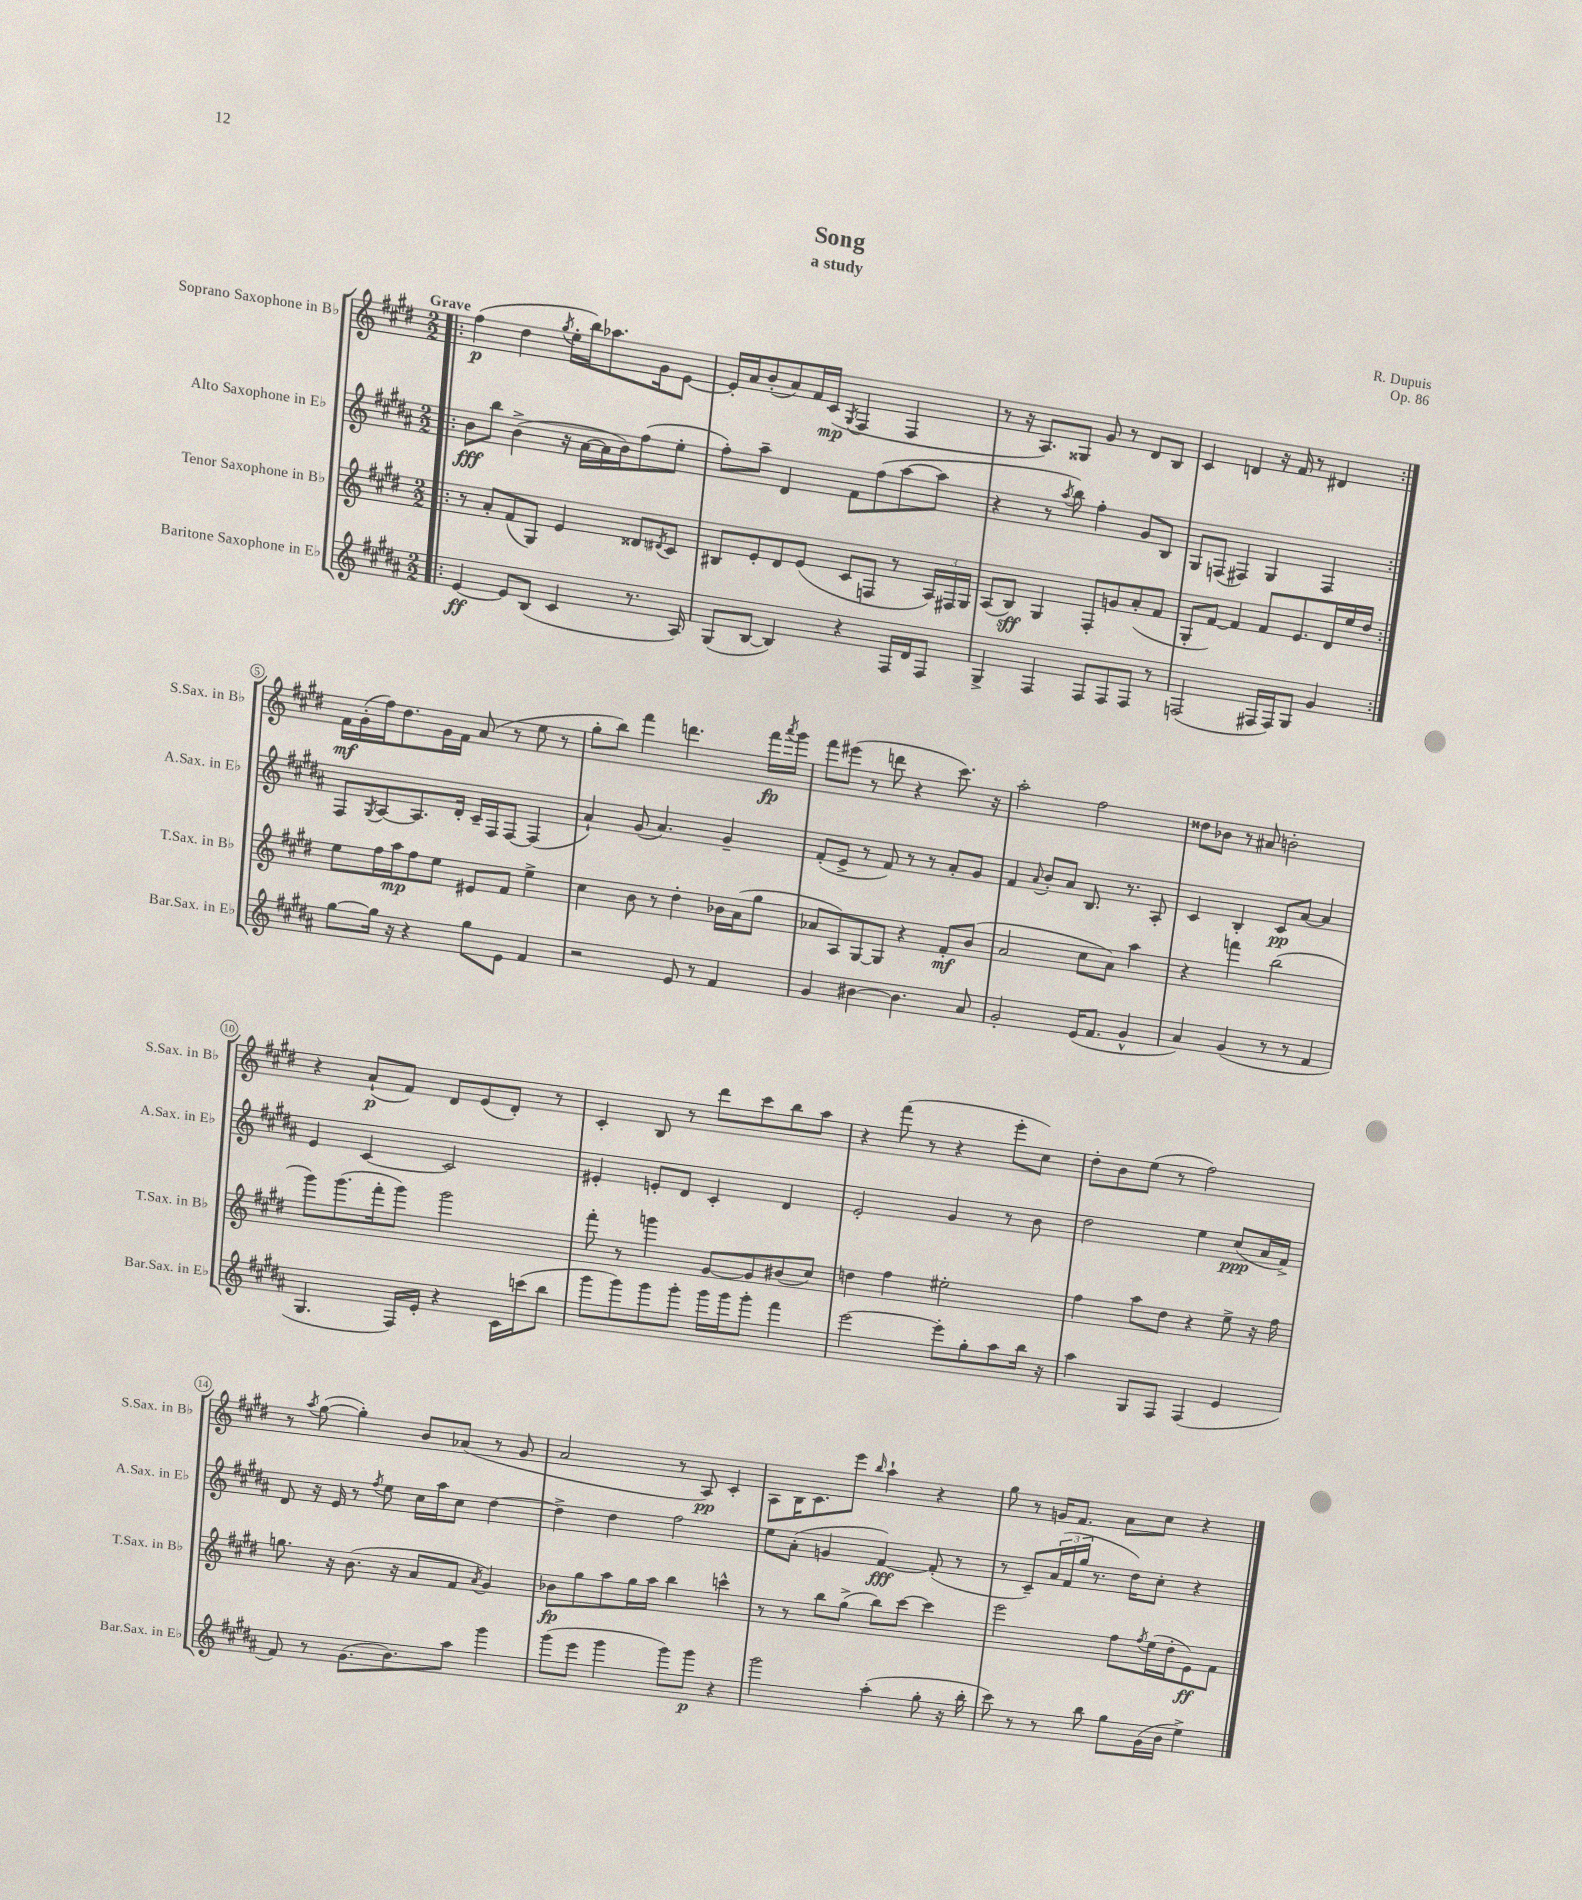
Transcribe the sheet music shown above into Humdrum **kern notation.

**kern	**kern	**kern	**kern
*staff4	*staff3	*staff2	*staff1
*clefG2	*clefG2	*clefG2	*clefG2
*k[f#c#g#d#a#]	*k[f#c#g#d#]	*k[f#c#g#d#a#]	*k[f#c#g#d#]
*M2/2	*M2/2	*M2/2	*M2/2
=!|:	=!|:	=!|:	=!|:
[4e	8r	8b	(4ff#
.	8a'	8bb	.
8e]	(8f#	(4b^	4dd#
(8B	8G#)	.	.
.	.	.	8qgg#
4c#	4e	16r	16ee'
.	.	[16a#	16bb)
.	.	16a#]	8.aa-
.	.	16b)	.
8.r	8d##	(8ff#	.
.	.	.	16g#
.	8qd#	.	.
.	8c#	8ee'	[8e
16A#)	.	.	.
=	=	=	=
(8G#	8B#	8ff#')	16e']
.	.	.	16a
[8B	8e'	8aa#~	(8b'
4B])	8d#	4d#	8a)
.	(8e	.	16f#
.	.	.	(16c#
.	.	.	8qG#
4r	8c#	8f#	4F#
.	8F	(8ff#	.
16F#	8r	[8aa#	4F#
16d#	.	.	.
8F#	24A)	8aa#]	.
.	24F#	.	.
.	24G#	.	.
=	=	=	=
4G#^	(8A	4r	8r
.	8B)	.	16r
.	.	.	8.A)
4F#	4G#	8r	.
.	.	8qaa#	.
.	.	8bb)	8G##
8F#	8F#'	4ff#'	8g#
8F#	8g	.	8r
8F#	(8a'	8g#	8d#
8r	8f#	8B	8B
=	=	=	=
(2F	8G#'	8G#	4c#
.	[8f#)	(8F	.
.	4f#]	4F#)	4d
16F#	8f#	4G#	16r
16F#)	.	.	16f#
8G#	8.e	.	8r
4g#	.	4F#	4d#
.	16d#	.	.
.	16ee	.	.
.	16dd#	.	.
=:|!	=:|!	=:|!	=:|!
[8gg#	8ee	8F#	16f#
.	.	.	(16g#'
.	.	8qG#	.
16gg#]	16ff#	[8A#	16ff#)
16r	16aa	.	8.dd#
4r	8ff#	8.A#]	.
.	8ee	.	16g#
.	.	16d#'	16f#
8gg#	8e#	16c#~	(8a
.	.	16F#	.
8e	8f#	[8F#	8r
4f#	4ee^	(4F#]	8ee
.	.	.	8r
=	=	=	=
2r	4cc#	4a#`)	8gg#'
.	.	.	8bb)
.	8b	(8g#	4fff#
.	8r	4.a#)	.
8e	4dd#'	.	4.ddd
8r	.	.	.
4f#	16b-	4g#~	.
.	(16a	.	.
.	8gg#	.	16fff#
.	.	.	8qaaa
.	.	.	16ggg#
=	=	=	=
4g#	8a-	(8f#'	8fff#
.	8A)	8e^	(8eee#
[4b#	[8G#	8r	8r
.	8G#]	8f#)	8ddd
4.b#]	4r	8r	4r
.	.	8r	.
.	8f#'	8a#'	8.ccc#)
8a#	(8b	8g#	.
.	.	.	16r
=	=	=	=
2g#'	2a	4f#	2aa'
.	.	8qqa#	.
.	.	8b'	.
.	.	8a#	.
(16e	8cc#	8.B	2ff#
8.f#	.	.	.
.	8a)	.	.
.	.	8.r	.
4g#^^	4aa	.	.
.	.	8A#'	.
=	=	=	=
4a#)	4r	4c#	8dd##
.	.	.	8b-
(4g#	4fff	4B'	8r
.	.	.	8a#
8r	(2bb	8c#	2b'
8r	.	[8a#	.
4f#	.	4a#]	.
=	=	=	=
4.G#	8ggg#)	4e	4r
.	(8.ggg#	.	.
.	.	[4c#	(8a`
.	16fff#'	.	.
16F#)	8ggg#)	.	8f#)
16e'	.	.	.
4r	2ggg#	2c#]	8d#
.	.	.	(8e
16c#	.	.	8d#')
(16ccc	.	.	.
8bb	.	.	8r
=	=	=	=
8ggg#	8fff#'	4e#'	4c#'
8ggg#)	8r	.	.
8ggg#	4ggg	8e'	8B
8ggg#'	.	8d#	8r
16ggg#	[8g#	4c#'	8ddd#
16ggg#	.	.	.
8ggg#'	8g#]	.	8ccc#
4fff#	(8b#	4d#	8bb
.	8cc#)	.	8aa
=	=	=	=
[2eee	4dd	2e'	4r
.	4ff#	.	(8fff#
.	.	.	8r
8eee']	2ee#'	4g#	4r
8gg#'	.	.	.
8aa#	.	8r	8eee'
16bb	.	8b	8cc#)
16r	.	.	.
=	=	=	=
4aa#	4ff#	2dd#	8dd#'
.	.	.	8b
8G#	8aa	.	(8ee
8F#	8dd#	.	8r
(4F#	4r	4ee	2ff#)
4e	8ee^	(8cc#	.
.	16r	16a#	.
.	16ff#	16f#^)	.
=	=	=	=
8f#)	8.gg	8d#	8r
.	.	.	8qaa
8r	.	16r	([8gg#
.	16r	16e	.
(8.g#	(8.b	8r	4gg#'])
.	.	8qff#	.
.	.	8ee	.
8.b)	16r	.	.
.	8a	16cc#	8b
.	.	16aa#	.
8aa#	8f#	8cc#	(8a-
.	8qa	.	.
4ggg#	4g#)	[4dd#	8r
.	.	.	8g#
=	=	=	=
(8ggg#	8b-	4dd#^]	2a
8eee	8gg#	.	.
4ggg#	8aa	4dd#	.
.	16gg#	.	.
.	16aa	.	.
8ggg#)	4bb	2ff#	8r
8ggg#	.	.	8A)
4r	4ccc^^	.	4c#'
=	=	=	=
2ggg#	8r	8ee	8A
.	8r	(8a#'	16B
.	.	.	8.c#
.	8bb	4g	.
.	(8gg#^	.	8eee
.	.	.	16qqbb
(4aa#'	8bb)	[4f#)	4aa`
.	[8ccc#	.	.
8gg#'	4ccc#]	(8f#']	4r
16r	.	8r	.
16bb'	.	.	.
=	=	=	=
8ccc#)	2eee	8r	8gg#
8r	.	8c#~)	8r
8r	.	(24a#	16g
.	.	24f#	.
.	.	.	8.f#
.	.	24gg#	.
8bb	.	8.r	.
8gg#	8ff#	.	8a
.	.	16dd#)	.
.	8qff#	.	.
(16g#	(16ee	8cc#'	8cc#
16b	16dd#'	.	.
4ee^)	8e)	4r	4r
.	8f#	.	.
==	==	==	==
*-	*-	*-	*-
